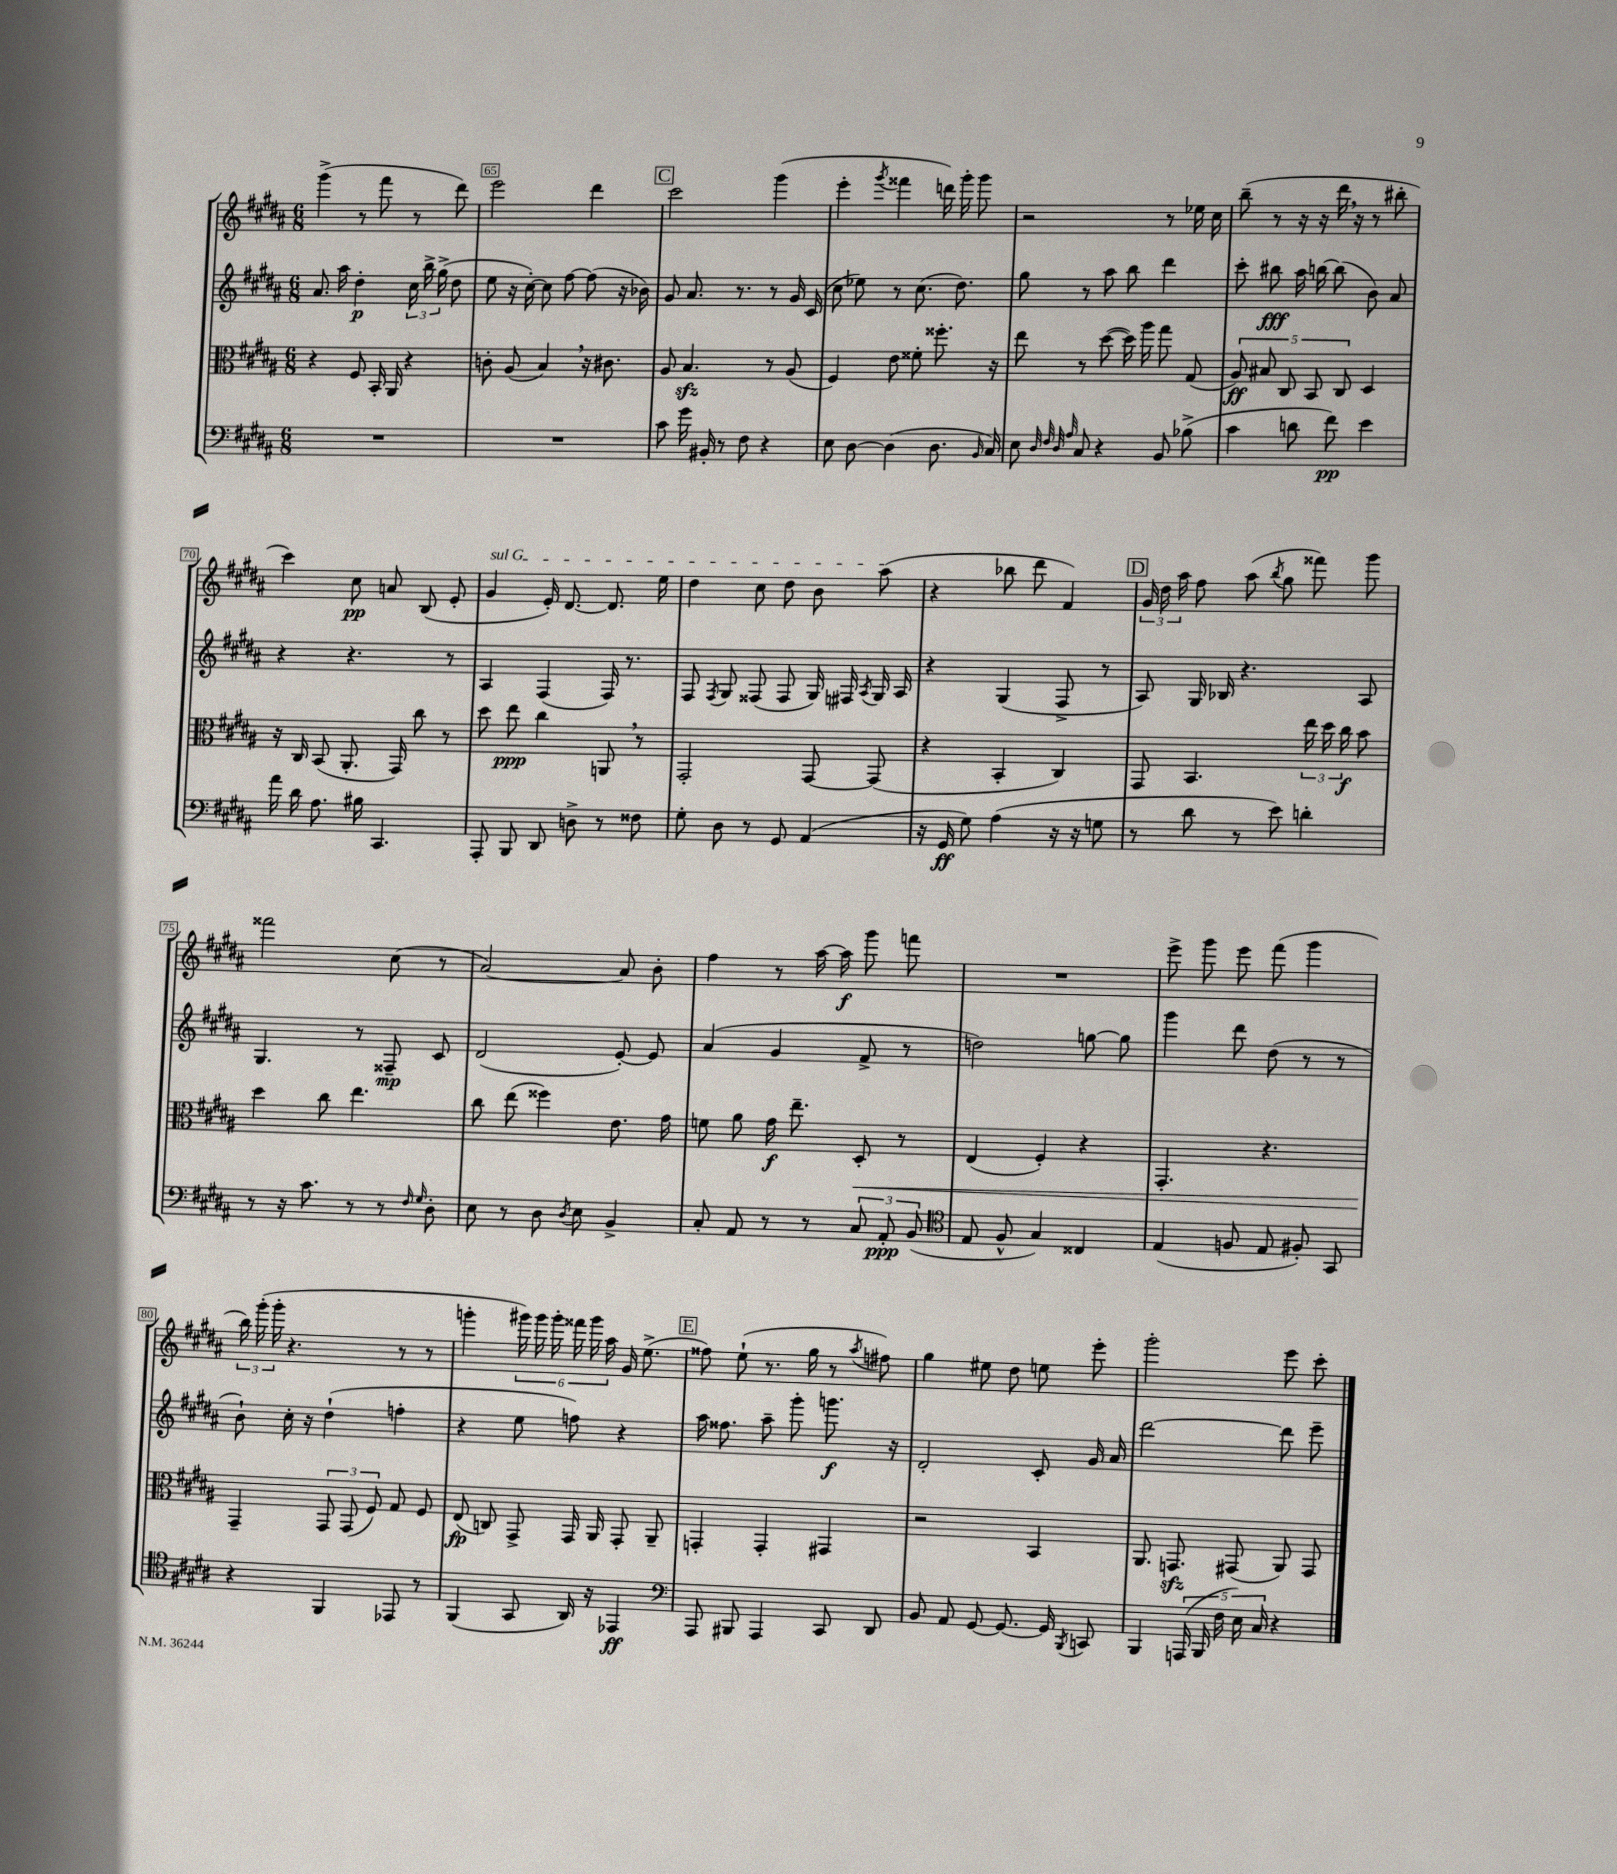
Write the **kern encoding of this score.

**kern	**kern	**kern	**kern
*staff4	*staff3	*staff2	*staff1
*clefF4	*clefC3	*clefG2	*clefG2
*k[f#c#g#d#a#]	*k[f#c#g#d#a#]	*k[f#c#g#d#a#]	*k[f#c#g#d#a#]
*M6/8	*M6/8	*M6/8	*M6/8
2.r	4r	8.a#	(4ggg#^
.	.	16aa#	.
.	8F#	4dd#'	8r
.	16BB'	.	8fff#
.	16AA#	.	.
.	4r	24cc#	8r
.	.	24bb^	.
.	.	(24gg#^	.
.	.	8dd#	8ddd#)
=	=	=	=
2.r	8c'	8ee	2eee
.	(8A#	16r	.
.	.	[16cc#')	.
.	4B)	8cc#]	.
.	.	[8ff#	.
.	16r	(8ff#]	4ddd#
.	8.c#	.	.
.	.	16r	.
.	.	16b-)	.
=	=	=	=
8c#	8A#	8g#	2ccc#
16g#	4.B	8.a#	.
16BB#'	.	.	.
8r	.	.	.
.	.	8.r	.
8F#	.	.	.
4r	8r	8r	(4ggg#
.	(8A#	16g#	.
.	.	(16c#	.
=	=	=	=
8E	4F#)	8cc#	4eee'
[8D#	.	8ee-)	.
.	.	.	8qggg#
(4D#]	8e	8r	4fff##
.	8f##'	(8.cc#	.
8.D#	8.ff##'	.	16ddd)
.	.	8.dd#)	16ggg#'
.	.	.	8ggg#
16qqBB	.	.	.
16C#)	16r	.	.
=	=	=	=
8E	8ee	8gg#	2r
32qqD#	.	.	.
32qqF#	.	.	.
32qqD#	.	.	.
32qqA#	.	.	.
8C#	8r	8r	.
4r	([8dd#	8aa#	.
.	16dd#])	8bb	.
.	16aa#	.	.
8BB	8gg#	4ddd#	8r
(8B-^	(8G#	.	16ee-
.	.	.	16cc#
=	=	=	=
4c#	10A#)	8ccc#'	(8bb~
.	10B#	.	.
.	.	8bb#	8r
.	10C#	.	.
8d	.	16aa#	16r
.	10BB	.	.
.	.	[16bb	16r
8f#)	.	(8bb]	16ddd#
.	10C#	.	.
.	.	.	16r
4e	4D#	8b)	8r
.	.	8a#	8bb#'
=	=	=	=
16a#	16r	4r	4ccc#)
16d#	16C#	.	.
8.A#	(8BB	.	.
.	8.AA#'	4.r	8cc#
16B#	.	.	.
4.CC#	.	.	8a
.	16GG#)	.	.
.	8cc#	.	(8B
.	8r	8r	8e'
=	=	=	=
8AAA#'	8dd#	4A#	4g#
8BBB	8ee	.	.
8DD#	4cc#	(4F#	16e')
.	.	.	[8.d#
8D^	.	.	.
8r	8AA	16F#)	8.d#]
.	.	8.r	.
8F##	8r	.	.
.	.	.	16ee
=	=	=	=
8G#'	2GG#'	8F#	4dd#
.	.	8qF#	.
8D#	.	8G#	.
8r	.	(8F##	8cc#
8GG#	.	8F##	8dd#
(4AA#	[8GG#	16G#)	8b
.	.	16F#	.
.	.	8qA#	.
.	(8GG#]	16G#	(8aa#
.	.	16A#	.
=	=	=	=
16r	4r	4r	4r
16GG#	.	.	.
8G#)	.	.	.
(4A#	4BB'	(4G#	8bb-
.	.	.	8ddd#
16r	4C#)	8F#^	4f#)
16r	.	.	.
8G	.	8r	.
=	=	=	=
8r	8GG#	8A#)	24g#
.	.	.	24dd#
.	.	.	24aa#
8d#	4.BB	16G#	8ff#
.	.	16B-	.
8r	.	4.r	(8aa#
.	.	.	8qbb
8e)	.	.	8gg#
4d'	24ee	.	8fff##)
.	24dd#	.	.
.	24cc#	.	.
.	8b	8A#	8ggg#
=	=	=	=
8r	4dd#	4.G#	2fff##
16r	.	.	.
8.c#	.	.	.
.	8cc#	.	.
8r	4.ee	8r	.
8r	.	8F##~	(8cc#
16qqF#	.	.	.
16qqG#	.	.	.
8D#'	.	8c#	8r
=	=	=	=
8E	8cc#	(2d#	[2a#)
8r	(8ee	.	.
8D#	4ff##)	.	.
8qD#	.	.	.
8E	.	.	.
4BB^	8.e	[8e')	8a#]
.	.	8e]	8b'
.	16g#	.	.
=	=	=	=
8C#'	8f	(4a#	4ff#
8AA#	8a#	.	.
8r	16g#	4g#	8r
.	8.ee~	.	.
8r	.	.	[16aa#
.	.	.	16aa#]
12C#	8D#'	8f#^	8ggg#
12AA#'	.	.	.
.	8r	8r	8fff
(12BB	.	.	.
=	=	=	=
*clefC4	*	*	*
8E	(4E	2dd)	2.r
8F#^^	.	.	.
4G#)	4F#')	.	.
4C##	4r	[8gg	.
.	.	8gg]	.
=	=	=	=
(4E	4.GG#'	4ggg#	8eee^
.	.	.	8ggg#
8F	.	8ddd#	8eee
8E	4.r	(8dd#	(8fff#
8F#')	.	8r	4ggg#
8GG#	.	8r	.
=	=	=	=
4r	4GG#~	8b`)	24bb)
.	.	.	(24ggg#'
.	.	.	24ggg#'
.	.	16cc#'	4.r
.	.	16r	.
4FF#	12GG#	(4dd#`	.
.	(12GG#	.	.
.	12F#)	.	.
8EE-	8G#	4ff'	8r
8r	8F#	.	8r
=	=	=	=
(4FF#	(8E	4r	4ggg'
.	8C)	.	.
8GG#	8GG#^	8ee	24ggg#)
.	.	.	24ggg#
.	.	.	24ggg#'
16AA#)	16GG#	8ff)	24fff##
.	.	.	24ggg#
16r	16AA#	.	.
.	.	.	24aa#
4EE-	8GG#'	4r	16g#
.	.	.	(8.ee^
.	8AA#~	.	.
=	=	=	=
*clefF4	*	*	*
8AAA#	4GG'	16aa#	8ff##)
.	.	8.ff##	.
8BBB#	.	.	(8ee`
4AAA#	4GG'	8aa#~	8.r
.	.	8ggg#'	.
.	.	.	16gg#
8CC#	4GG#	8.ggg	8r
.	.	.	8qaa#
8DD#	.	.	8ff#)
.	.	16r	.
=	=	=	=
8BB	2r	2d#'	4gg#
8AA#	.	.	.
[8GG#	.	.	8ee#
8.GG#_	.	.	8dd#
.	4BB	8c#'	8ee
16GG#]	.	.	.
8qBBB	.	.	.
8CC	.	16g#	8eee'
.	.	16a#	.
=	=	=	=
4BBB	8.AA#	[2ddd#	2ggg#'
.	8.GG	.	.
(20AAA	.	.	.
20BBB	.	.	.
20F#	.	.	.
.	(8GG#	.	.
20E)	.	.	.
20C#	.	.	.
4r	8AA#)	8ddd#]	8eee
.	8GG#	8eee~	8ccc#'
==	==	==	==
*-	*-	*-	*-
